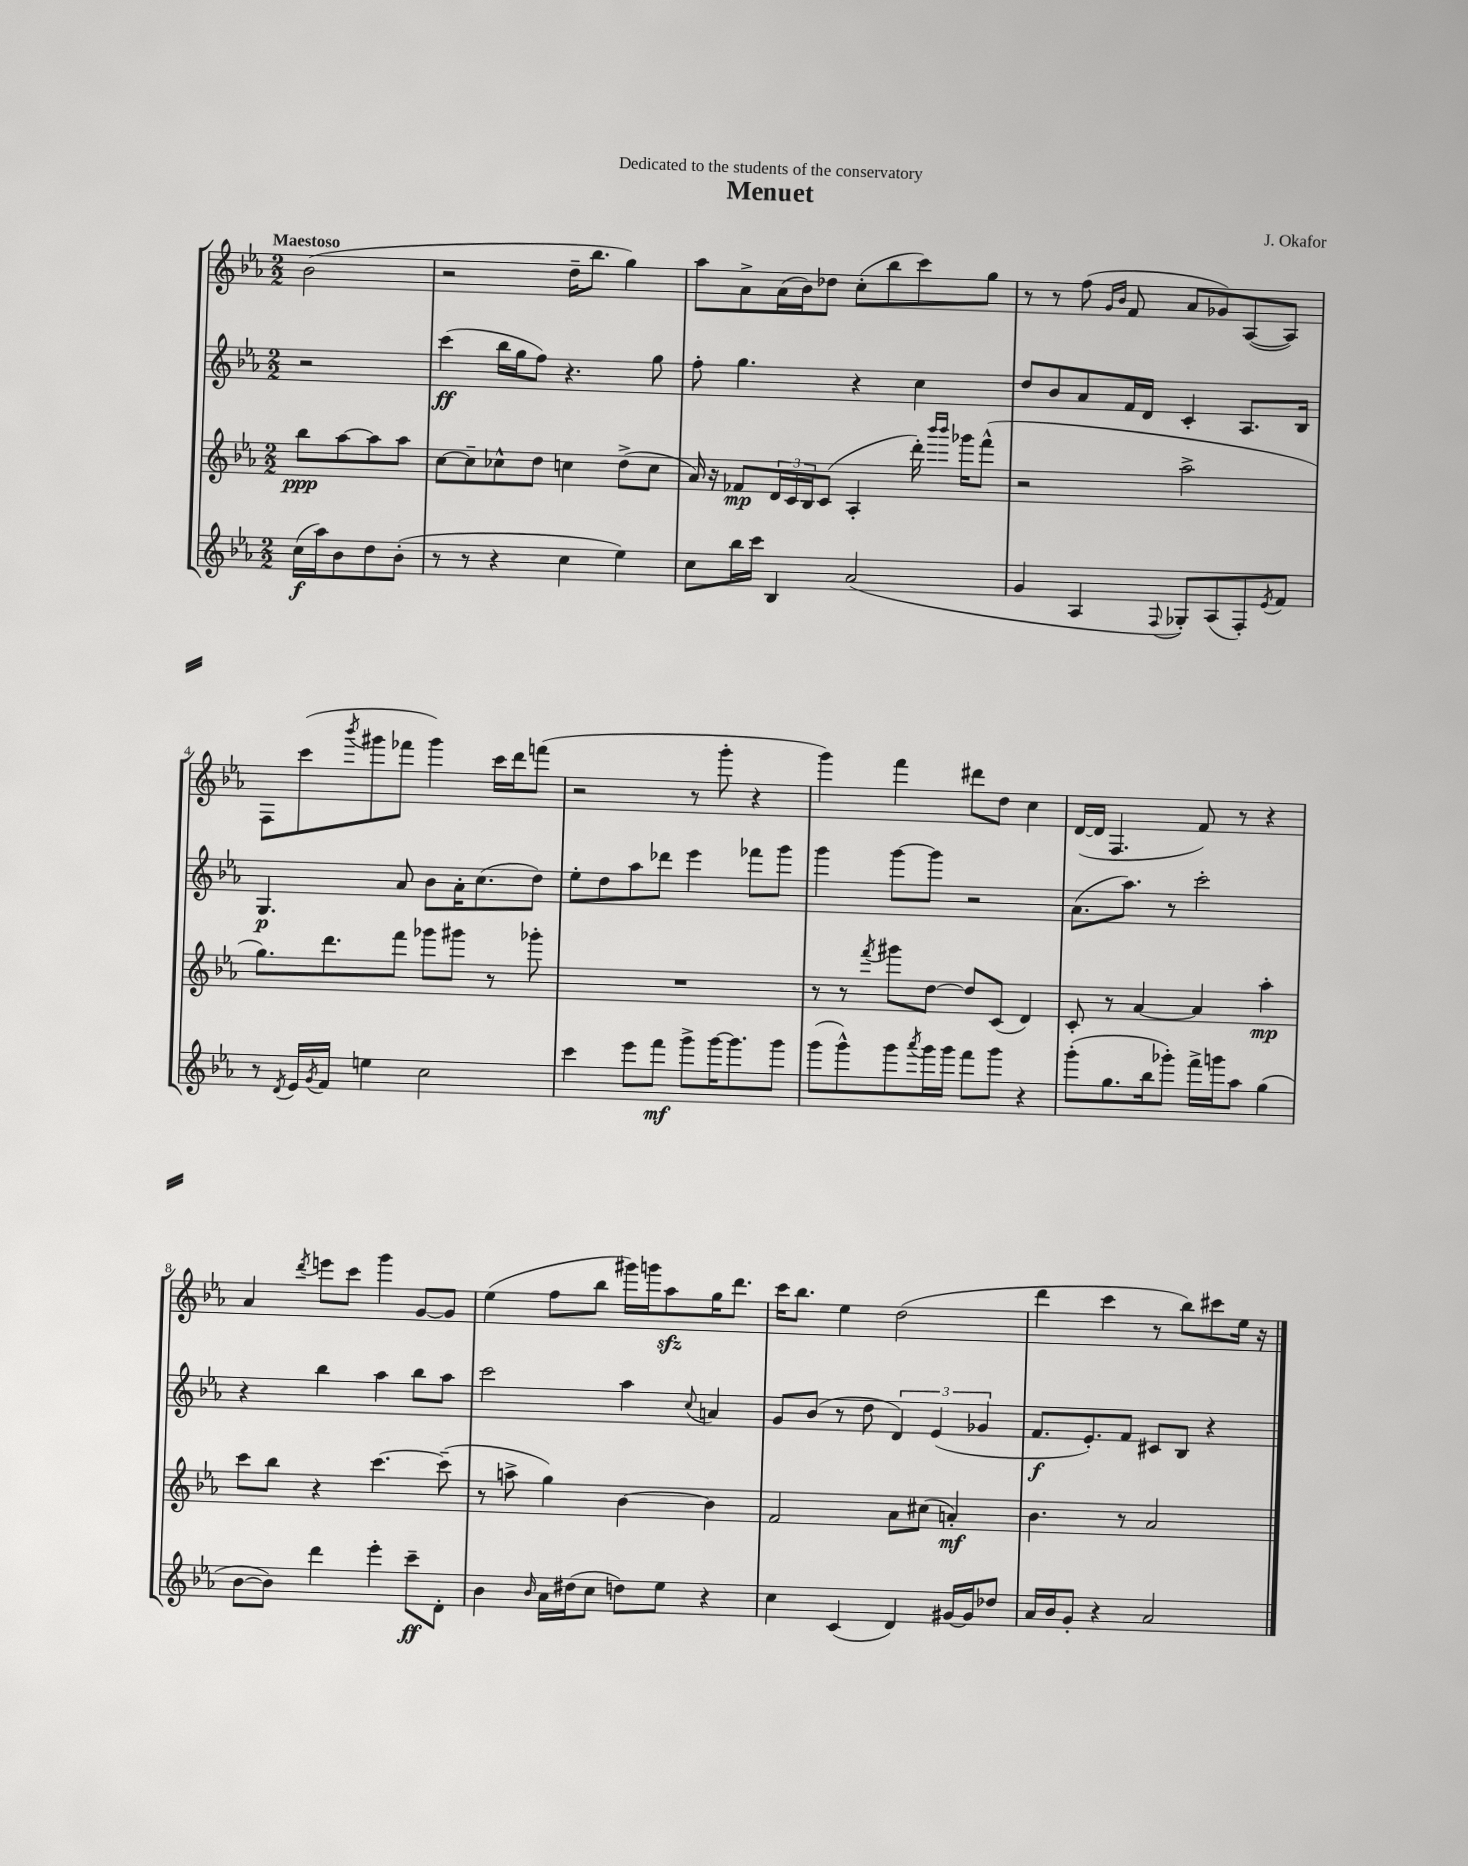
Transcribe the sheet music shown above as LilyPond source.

\header { title = "Menuet" composer = "J. Okafor" dedication = "Dedicated to the students of the conservatory" }
<<
\new StaffGroup <<
\new Staff = "s0" {
    \clef treble \key ees \major \numericTimeSignature \time 2/2 \partial 2 \tempo "Maestoso"
    bes'2( |
    r2 d''16-- bes''8. g''4) |
    aes''8 aes'8-> aes'16( bes'16) des''8 c''8-.( bes''8 c'''8) g''8 |
    r8 r8 f''8( \grace { g'16 bes'16 } f'8 aes'8 ges'8) aes8~( aes8) |
    f8 c'''8( \acciaccatura { bes'''8 } gis'''8 fes'''8 gis'''4) c'''16 d'''16 f'''8( |
    r2 r8 g'''8-. r4 |
    g'''4) f'''4 dis'''8 d''8 c''4 |
    d'16~( d'16 f4. f'8) r8 r4 |
    aes'4 \acciaccatura { d'''8 } e'''8 c'''8 g'''4 g'8~ g'8 |
    ees''4( f''8 bes''8 gis'''16) g'''16 aes''8\sfz g''16 d'''8. |
    c'''16 bes''8. ees''4 d''2( |
    d'''4 c'''4 r8 bes''8) cis'''8 ees''16 r16 \bar "|." |
}
\new Staff = "s1" {
    \clef treble \key ees \major \numericTimeSignature \time 2/2 \partial 2
    r2 |
    c'''4\ff( bes''16 g''16 f''8) r4. g''8 |
    f''8-. g''4. r4 c''4 |
    d''8 bes'8 aes'8 f'16 d'16 c'4-. aes8. bes16 |
    g4.\p aes'8 bes'8 aes'16-. c''8.( d''8) |
    ees''8-. d''8 aes''8 des'''8 ees'''4 fes'''8 g'''8 |
    g'''4 g'''8~ g'''8 r2 |
    aes'8.( aes''8.) r8 c'''2-. |
    r4 bes''4 aes''4 bes''8 aes''8 |
    c'''2 aes''4 \appoggiatura { c''8 } a'4 |
    g'8 bes'8( r8 d''8 \tuplet 3/2 { d'4) ees'4( ges'4 } |
    f'8.\f ees'8.-.) f'8 cis'8 bes8 r4 \bar "|." |
}
\new Staff = "s2" {
    \clef treble \key ees \major \numericTimeSignature \time 2/2 \partial 2
    bes''8\ppp aes''8~ aes''8 aes''8 |
    c''8~ c''8-- ces''8-^ d''8 c''4 d''8->( c''8 |
    aes'16) r16 fes'8\mp \tuplet 3/2 { d'16 c'16 bes16 } c'8( aes4-. d'''16-.) \grace { bes'''16 bes'''16 } ges'''16 f'''8-^( |
    r2 aes''2-> |
    g''8.) d'''8. f'''8 ges'''8 gis'''8 r8 ges'''8-. |
    R1 |
    r8 r8 \acciaccatura { f'''8 } gis'''8 d''8~ d''8 c'8( d'4) |
    c'8-. r8 aes'4~ aes'4 aes''4-.\mp |
    c'''8 bes''8 r4 c'''4.~ c'''8--( |
    r8 a''8-> g''4) bes'4~ bes'4 |
    f'2 aes'8 cis''8( a'4-.\mf) |
    bes'4. r8 aes'2 \bar "|." |
}
\new Staff = "s3" {
    \clef treble \key ees \major \numericTimeSignature \time 2/2 \partial 2
    c''16\f( aes''16) bes'8 d''8 bes'8-.( |
    r8 r8 r4 c''4 ees''4) |
    c''8 bes''16 c'''16 bes4 aes'2( |
    g'4 aes4 \appoggiatura { f8 } ges8-.) aes8( f8-.) \acciaccatura { ees'8 } f'8 |
    r8 \acciaccatura { d'8 } ees'16 \acciaccatura { g'8 } f'16 e''4 c''2 |
    c'''4 ees'''8 f'''8\mf g'''8-> g'''16~ g'''8. g'''8 |
    g'''8( g'''8-^) g'''8 \acciaccatura { aes'''8 } g'''16 g'''16 f'''8 g'''8 r4 |
    g'''8-.( g''8. bes''16 ges'''8-.) f'''16-> g'''16 aes''8 g''4( |
    bes'8~ bes'8) d'''4 ees'''4-. c'''8--\ff d'8-. |
    bes'4 \grace { bes'16 } aes'16 dis''16( c''8 d''8) ees''8 r4 |
    c''4 c'4( d'4) gis'16~ gis'16 des''8 |
    aes'16 bes'16 g'8-. r4 aes'2 \bar "|." |
}
>>
>>
